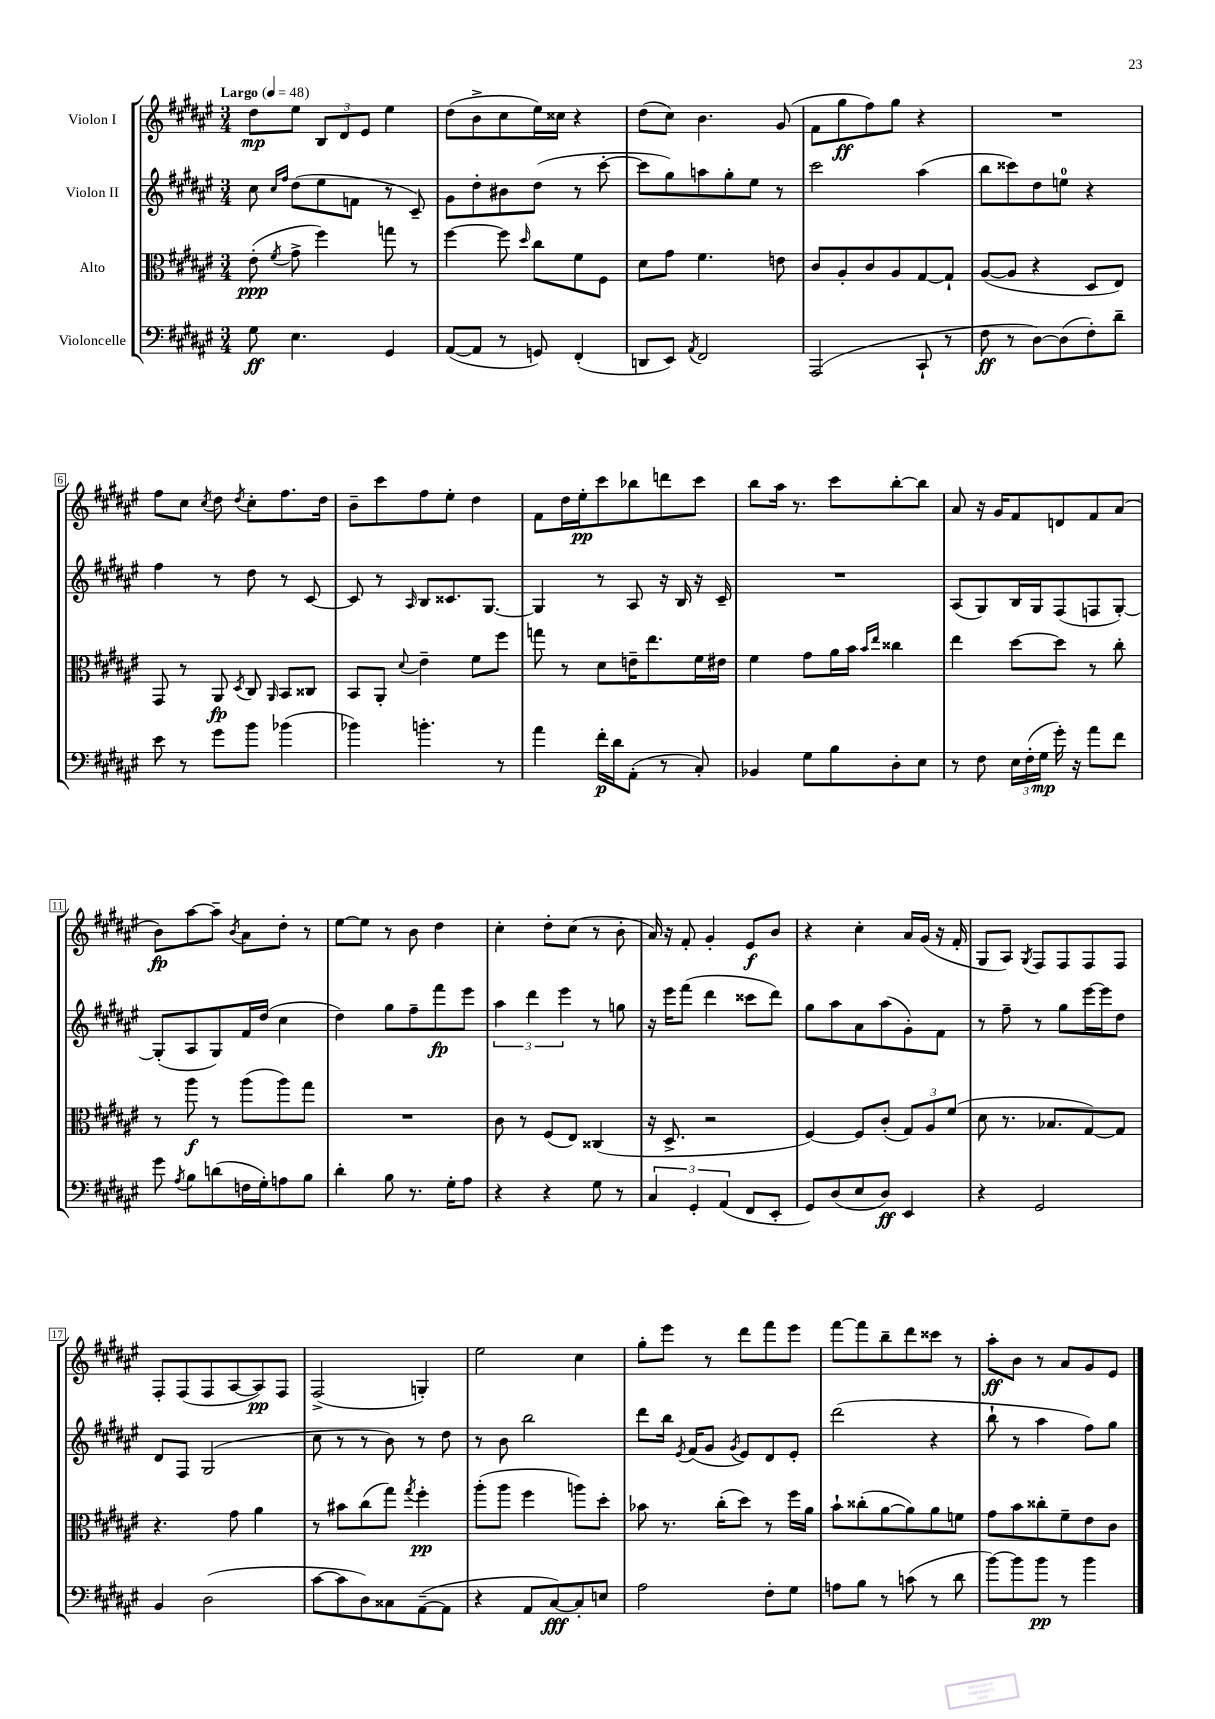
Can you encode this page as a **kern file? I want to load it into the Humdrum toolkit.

**kern	**kern	**kern	**kern
*staff4	*staff3	*staff2	*staff1
*clefF4	*clefC3	*clefG2	*clefG2
*k[f#c#g#d#a#e#]	*k[f#c#g#d#a#e#]	*k[f#c#g#d#a#e#]	*k[f#c#g#d#a#e#]
*M3/4	*M3/4	*M3/4	*M3/4
*MM48	*MM48	*MM48	*MM48
8G#\	(8e#'\	8cc#\	8dd#\L
.	.	16qqcc#/LL	.
.	8qf#/	16qqff#/JJ	.
4.E#\	8g#^\	(8dd#\L	8ee#\J
.	4ff#\)	8ee#\	12B/L
.	.	.	12d#/
.	.	8f\J	.
.	.	.	12e#/J
4GG#/	8gg\	8r	4ee#\
.	8r	8c#~/)	.
=	=	=	=
([8AA#/L	[4ff#\	8g#\L	(8dd#\L
8AA#/]J	.	8dd#'\	8b^\
8r	8ff#\]	8b#\	8cc#\
.	16qqdd#/	.	.
8GG/)	8cc#\L	(8dd#\J	16ee#\L)
.	.	.	16cc##\JJ
(4FF#'/	8f#\	8r	4r
.	8F#\J	[8ccc#'\	.
=	=	=	=
8DD/L	8d#\L	8ccc#\]L	(8dd#\L
8EE#/J)	8g#\J	8gg#\)	8cc#\J)
8qAA#/	.	.	.
2FF#/	4.f#\	8aa\	4.b\
.	.	8gg#'\	.
.	.	8ee#\J	.
.	8e\	8r	(8g#/
=	=	=	=
(2AAA#/	8c#/L	2ccc#\	8f#\L
.	8A#'/	.	8gg#\
.	8c#/	.	8ff#\)
.	8A#/	.	8gg#\J
8CC#`/	[8G#/	(4aa#\	4r
8r	8G#`/]J	.	.
=	=	=	=
8F#\	([8A#/L	8bb\L	2.r
8r	8A#/]J	8ccc##\)	.
[8D#\L)	4r	8dd#\	.
(8D#\]	.	8ee\J	.
8F#'\)	8D#/L	4r	.
8d#~\J	8E#/J)	.	.
=	=	=	=
8e#\	8GG#/	4ff#\	8ff#\L
8r	8r	.	8cc#\J
.	.	.	8qcc#/
8g#\L	8AA#/	8r	8dd#\
.	8qD#/	.	8qdd#/
8b\J	8C#/	8dd#\	8cc#'\L
.	16qqAA#/	.	.
(4b-\	8BB/L	8r	8.ff#\
.	8C##/J	[8c#/	.
.	.	.	16dd#\Jk
=	=	=	=
4b-\)	8BB/L	8c#/]	8b~\L
.	8AA#'/J	8r	8ccc#\
.	8qqd#/	16qqA#/	.
4.b'\	4e#~\	8B/L	8ff#\
.	.	8.c##/	8ee#'\J
.	8f#\L	.	4dd#\
.	.	[8.G#/J	.
8r	8ff#\J	.	.
=	=	=	=
4a#\	8gg\	4G#/]	8f#\L
.	8r	.	16dd#\L
.	.	.	16ee#'\J
16f#'\LL	8d#\L	8r	8ccc#\
16d#\J	.	.	.
(8AA#'\J	16e~\K	8A#/	8bb-\
.	8.ee#\	.	.
8r	.	16r	8ddd\
.	.	16B/	.
8C#'/)	16f#\L	16r	8ccc#\J
.	16e#\JJ	16c#~/	.
=	=	=	=
4BB-/	4f#\	2.r	8bb\L
.	.	.	16aa#\Jk
.	.	.	8.r
8G#\L	8g#\L	.	.
8B\	16a#\L	.	8ccc#\L
.	16b\JJ	.	.
.	16qqb/LL	.	.
.	16qqee#/JJ	.	.
8D#'\	4cc##\	.	[8bb'\
8E#\J	.	.	8bb\]J
=	=	=	=
8r	4ee#\	(8A#/L	8a#/
8F#\	.	8G#/)	16r
.	.	.	16g#/LK
24E#\LL	[8dd#\L	16B/L	8f#/
(24F#'\	.	.	.
.	.	16G#/J	.
24G#\JJ	.	.	.
16g#'\)	8dd#\]J	(8F#/	8d/
16r	.	.	.
8a#\L	8r	8F/	8f#/
8f#\J	8cc#'\	[8G#'/J)	(8a#/J
=	=	=	=
8g#\	8r	(8G#'/]L	8b\L)
8qA#/	.	.	.
8B\L	8aa#\	8A#/	[8aa#\
(8d\	8r	8G#/)	8aa#~\]J
.	.	.	8qb/
16F\L	(8aa#\L	16f#/L	8a#\L
16G#'\J)	.	(16dd#/JJ	.
8A\	8aa#\)	4cc#\	8dd#'\J
8B\J	8gg#\J	.	8r
=	=	=	=
4d#'\	2.r	4dd#\)	[8ee#\L
.	.	.	8ee#\]J
8B\	.	8gg#\L	8r
8.r	.	8ff#~\	8b\
.	.	8fff#\	4dd#\
16G#'\LK	.	.	.
8A#\J	.	8eee#\J	.
=	=	=	=
4r	8c#\	6aa#\	4cc#'\
.	8r	.	.
.	.	6ddd#\	.
4r	(8F#/L	.	8dd#'\L
.	.	6eee#\	.
.	8E#/J)	.	(8cc#\J
8G#\	(4C##/	8r	8r
8r	.	8gg\	8b'\
=	=	=	=
6C#/	16r	16r	16a#/)
.	8.D#^/	16eee#\LK	16r
.	.	(8fff#\J	8f#'/
6GG#'/	.	.	.
.	2r	4ddd#\	4g#'/
(6AA#/	.	.	.
8FF#/L	.	8ccc##\L	8e#/L
8EE#'/J	.	8ddd#\J)	8b/J
=	=	=	=
8GG#/L)	[4F#/)	8gg#\L	4r
(8D#/	.	8aa#\	.
8E#/	8F#/]L	8a#\	4cc#'\
8D#/J)	(8c#'/J	(8aa#\	.
4EE#/	12G#/L)	8g#'\)	16a#/LL
.	.	.	(16g#/JJ
.	12A#/	.	.
.	.	8f#\J	16r
.	(12f#/J	.	.
.	.	.	16f#'/
=	=	=	=
4r	8d#\	8r	8G#/L
.	8.r	8ff#~\	8A#/J)
.	.	.	8qG#/
2GG#/	.	8r	8F#/L
.	8.B-/L	.	.
.	.	8gg#\L	8F#/
.	[8G#/)	[16eee#\L	8F#/
.	.	16eee#\]J	.
.	8G#/]J	8dd#\J	8F#/J
=	=	=	=
4BB/	4.r	8d#/L	8F#'/L
.	.	8F#/J	(8F#/
(2D#\	.	(2G#/	8F#/
.	8g#\	.	[8A#/
.	4a#\	.	8A#/])
.	.	.	8F#/J
=	=	=	=
[8c#\L	8r	8cc#\	(2F#^/
8c#\]	8b#\L	8r	.
8D#\)	(8cc#\	8r	.
8C##\	8gg#\J)	8b\)	.
.	8qgg#/	.	.
([8AA#~\	4ff#'\	8r	4G'/)
8AA#\]J	.	8dd#\	.
=	=	=	=
4r	(8aa#'\L	8r	2ee#\
.	8aa#\J	8b\	.
8AA#/L	4ff#\	2bb\	.
[8C#/)	.	.	.
8C#'/]	8aa\L)	.	4cc#\
8E/J	8dd#'\J	.	.
=	=	=	=
2A#\	8b-\	8ddd#\L	8gg#'\L
.	8.r	16bb\Jk	8eee#\J
.	.	8qe#/	.
.	.	(16f#/LK	.
.	.	8g#/J	8r
.	(16cc#'\LK	.	.
.	.	8qg#/	.
.	8dd#\J)	8e#/L)	8ddd#\L
8F#'\L	8r	8d#/	8fff#\
8G#\J	16ff#\LL	8e#'/J	8eee#\J
.	16a#\JJ	.	.
=	=	=	=
8A\L	8b`\L	(2ddd#\	[8fff#\L
8B\J	(8cc##'\	.	8fff#\]
8r	[8a#\	.	8bb~\
(8c\	8a#\])	.	8ddd#\
8r	8a#\	4r	8ccc##\J
8d#\	8f\J	.	8r
=	=	=	=
[8b\L)	8g#\L	8bb`\	8aa#'\L
8b\]	8b\	8r	8b\J
8b\J	8cc##'\	4aa#\	8r
8r	8f#~\	.	8a#/L
4b\	8e#\	8ff#\L)	8g#/
.	8c#\J	8gg#\J	8e#/J
==	==	==	==
*-	*-	*-	*-
